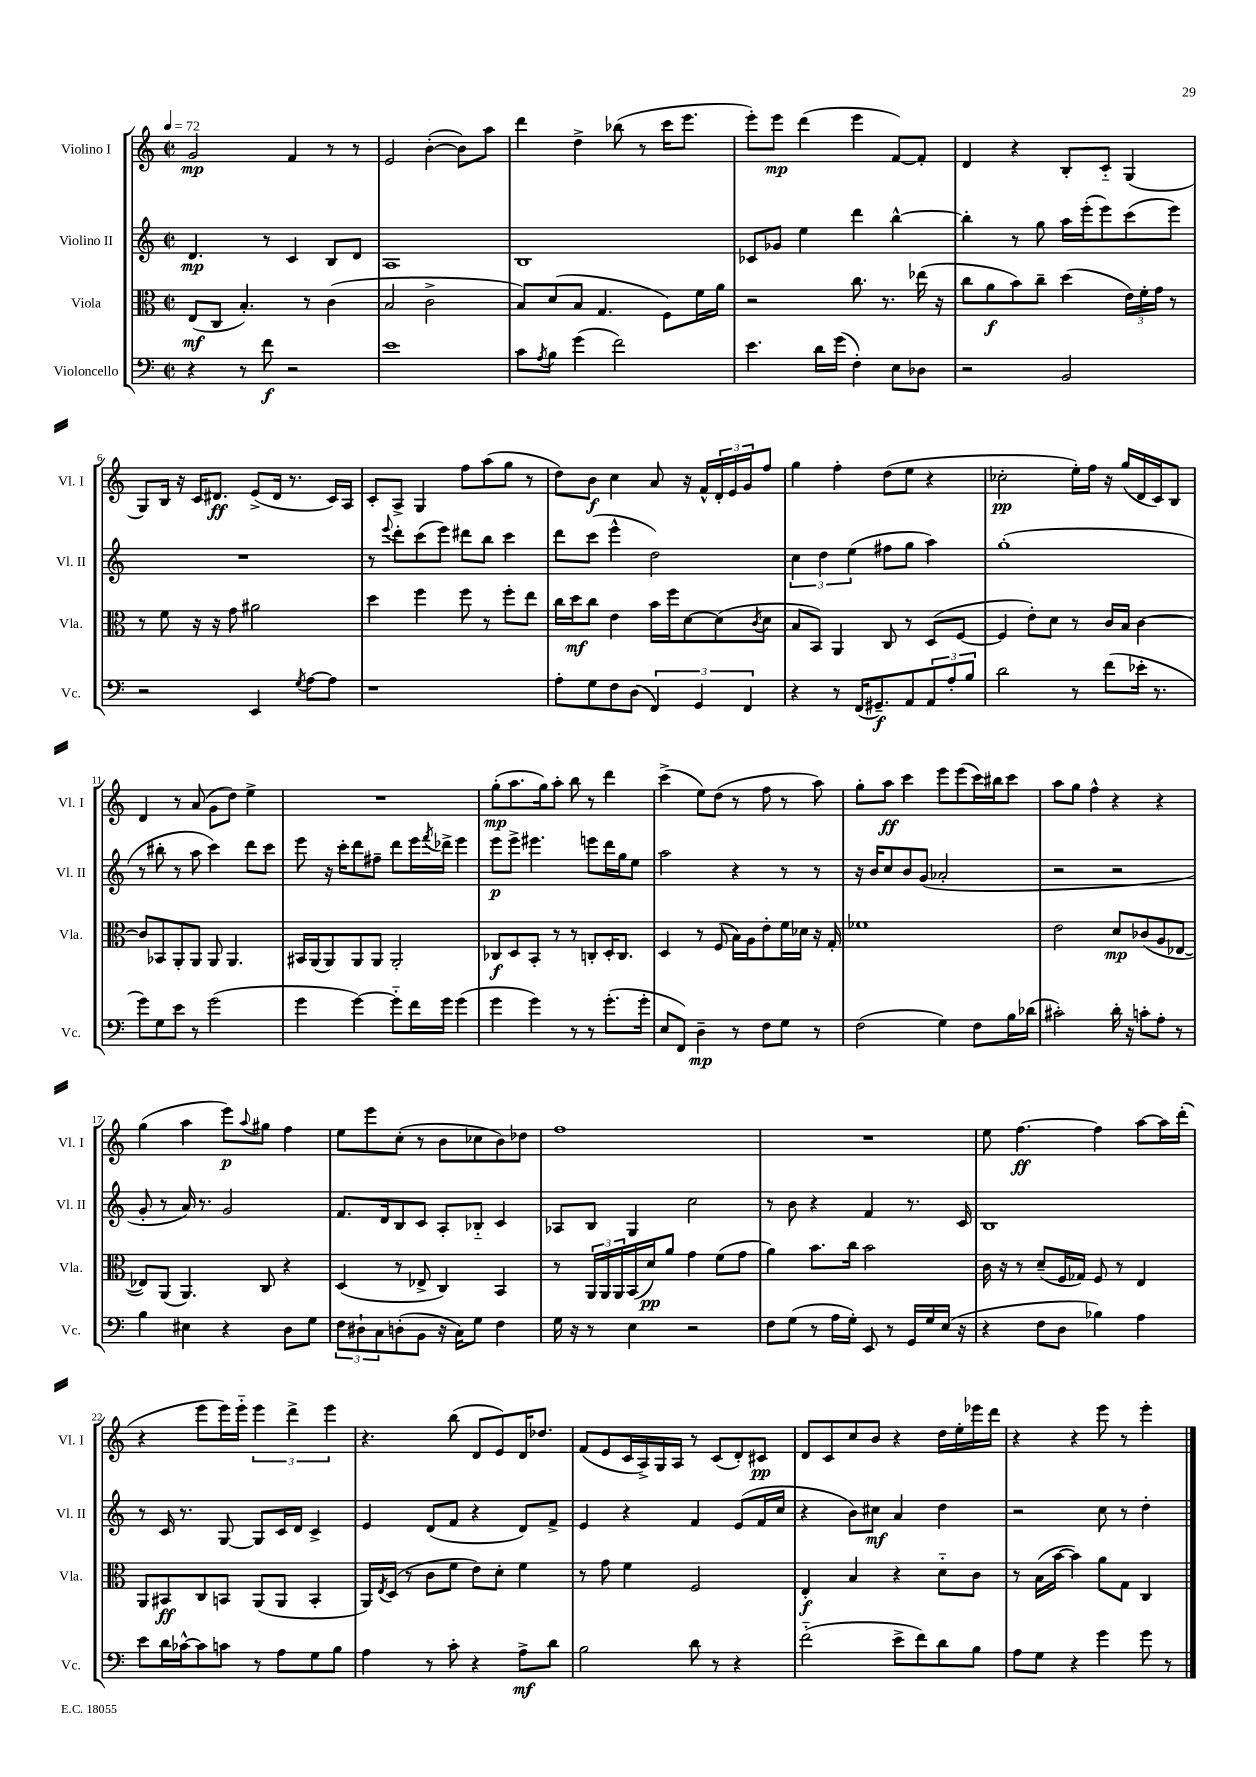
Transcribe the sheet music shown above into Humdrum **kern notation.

**kern	**kern	**kern	**kern
*staff4	*staff3	*staff2	*staff1
*clefF4	*clefC3	*clefG2	*clefG2
*k[]	*k[]	*k[]	*k[]
*M2/2	*M2/2	*M2/2	*M2/2
*met(c|)	*met(c|)	*met(c|)	*met(c|)
*MM72	*MM72	*MM72	*MM72
4r	(8E/L	4.d/	2g/
.	8C/J	.	.
8r	4.B'/)	.	.
8f\	.	8r	.
2r	.	4c/	4f/
.	8r	.	.
.	(4c\	8B/L	8r
.	.	8d/J	8r
=	=	=	=
1e	2B/	1A	2e/
.	2c^\	.	([4b'\
.	.	.	8b\]L)
.	.	.	8aa\J
=	=	=	=
8c\L	8B/L)	1B	4ddd\
8qA/	.	.	.
8B\J	(8d/	.	.
(4g\	8B/J	.	4dd^\
.	4.G/	.	.
2f\)	.	.	(8bb-\
.	.	.	8r
.	8F\L)	.	16ccc\LK
.	.	.	8.eee\J
.	16f\L	.	.
.	16a\JJ	.	.
=	=	=	=
4.e\	2r	8c-/L	8eee'\L)
.	.	8g-/J	8eee\J
.	.	4ee\	(4ddd\
16d\LL	.	.	.
(16g\JJ	.	.	.
4F'\)	8.cc\	4ddd\	4eee\
.	8.r	.	.
8E\L	.	[4bb^^\	[8f/L)
8D-\J	(16ee-\	.	8f'/]J
.	16r	.	.
=	=	=	=
2r	8cc\L	4bb'\]	4d/
.	8a\	.	.
.	8b\)	8r	4r
.	8cc~\J	8gg\	.
2BB/	(4dd\	16aa\LL	8B'/L
.	.	(16eee'\J	.
.	.	8eee\)	8c'~/J
.	24e\LL)	(8ccc\	(4G/
.	24f'\	.	.
.	24g\JJ	.	.
.	8r	8eee\J)	.
=	=	=	=
2r	8r	1r	8G/L)
.	8f\	.	16B/Jk
.	.	.	16r
.	16r	.	16c/LK
.	16r	.	8.d#/J
.	8g\	.	.
4EE/	2a#\	.	(8e^/L
.	.	.	16d#/Jk
.	.	.	8.r
8qG/	.	.	.
[8A\L	.	.	.
8A\]J	.	.	16c/LL)
.	.	.	16A/JJ
=	=	=	=
1r	4dd\	8r	8c'/L
.	.	8qqeee/	.
.	.	8ddd'\L	8A^/J
.	4ff\	(8ccc\	4G/
.	.	8eee\J)	.
.	8ff\	8ddd#\L	8ff\L
.	8r	8bb\J	(8aa\
.	8ff'\L	4ccc\	8gg\J
.	8ee\J	.	8r
=	=	=	=
8A'\L	16cc\LL	8ddd\L	8dd\L)
.	16dd\J	.	.
8G\	8cc\J	(8ccc\J	8b\J
8F\	4e\	4eee^^\	4cc\
(8D\J	.	.	.
6FF/)	16b\LL	2dd\)	8a/
.	16ff\J	.	.
.	[8d\	.	16r
6GG/	.	.	.
.	.	.	16f^^/LL
.	(8d\]	.	24d'/
.	.	.	24e/
6FF/	.	.	24g/J
.	8qc/	.	.
.	8d\J	.	8ff/J
=	=	=	=
4r	8B/L	6cc\	4gg\
.	8BB/J)	.	.
.	.	6dd\	.
8r	4AA/	.	4ff'\
.	.	(6ee\	.
(16FF/LK	.	.	.
8.GG#~/)	.	.	.
.	8C/	8ff#\L	(8dd\L
8AA/	8r	8gg\J	8ee\J
12AA/	(8D/L	4aa\)	4r
12A'/	.	.	.
.	[8F/J	.	.
12B/J	.	.	.
=	=	=	=
2d\	4F/]	(1gg'	2cc-'\
.	8e'\L)	.	.
.	8d\J	.	.
8r	8r	.	16ee'\LL)
.	.	.	16ff\JJ
(8f\L	16c/LL	.	16r
.	16B/JJ	.	(16gg/LL
16e-'\Jk	[4c\	.	16d/
8.r	.	.	16c/J)
.	.	.	8B/J
=	=	=	=
8g\L)	8c/]L	8r	4d/
8G\	8BB-/	8bb#'\	.
8e\J	8AA'/	8r	8r
8r	8AA/J	8aa\	(8a/
(2g\	8AA/	4ccc\)	8g\L
.	4.AA/	.	8dd\J)
.	.	8ddd\L	4ee^\
.	.	8ccc\J	.
=	=	=	=
4g\	16BB#/LL	8eee\	1r
.	(16AA/J	.	.
.	8AA/)	16r	.
.	.	16ccc'\LK	.
[4g\)	8AA/	8ddd\	.
.	8AA/J	8ff#~\J	.
8g'~\]L	2AA'/	8ddd\L	.
16f\L	.	16eee\L	.
.	.	8qfff/	.
16g\JJ	.	16ddd-^\JJ	.
(4g\	.	4eee\	.
=	=	=	=
4g\	8C-/L	8eee\L	(8gg'\L
.	8D/	8eee^\J	8.aa\
4g\)	8BB'/J	4.eee#\	.
.	.	.	16gg\k)
.	8r	.	8aa'\J
8r	8r	.	8bb\
8r	8C'/L	8eee\L	8r
(8.g'\L	16D'/K	16ddd\L	4ddd\
.	8.C/J	16gg\J	.
.	.	8ee\J	.
16g'\Jk	.	.	.
=	=	=	=
8E/L	4D/	2aa\	(4ccc^\
8FF/J)	.	.	.
4D~\	8r	.	8ee\L)
.	(8F/	.	(8dd\J
8r	16B\LL)	4r	8r
.	16A\J	.	.
8F\L	8e'\	.	8ff\
8G\J	16f\L	8r	8r
.	16d-\JJ	.	.
8r	16r	8r	8aa\)
.	16G'/	.	.
=	=	=	=
(2F\	1f-	16r	8gg'\L
.	.	16b/LK	.
.	.	8cc/	8aa\J
.	.	8b/	4ccc\
.	.	(8g/J	.
4G\)	.	2a-'/	8eee\L
.	.	.	(8eee\
8F\L	.	.	16ccc\L)
.	.	.	16bb#\J
16B\L	.	.	8ccc\J
(16d-\JJ	.	.	.
=	=	=	=
2c#'\)	2e\	2r	8aa\L
.	.	.	8gg\J
.	.	.	4ff^^\
16d'\	8d/L	2r	4r
16r	.	.	.
8c'\L	(8c-/	.	.
8A'\J	8A/	.	4r
8r	[8E-/J	.	.
=	=	=	=
4B\	8E-/]L)	8g'/	(4gg\
.	(8AA/J	8r	.
4E#\	4.AA/)	16a/)	4aa\
.	.	8.r	.
4r	.	2g/	8eee\L)
.	.	.	8qqaa/
.	8C/	.	8gg#\J
8D\L	4r	.	4ff\
8G\J	.	.	.
=	=	=	=
12F\L	(4D/	8.f/L	8ee\L
12D#`\	.	.	.
.	.	.	8eee\
12C\	.	.	.
.	.	16d/k	.
(8D'\	8r	8B/	(8cc'\J
8BB\J	8E-^/	8c/J	8r
16r	4C/)	8A'/L	8b\L
16C\LK)	.	.	.
8G\J	.	8B-'~/J	8cc-\
4F\	4BB/	4c/	8b\)
.	.	.	8dd-\J
=	=	=	=
16G\	8r	8A-/L	1ff
16r	.	.	.
8r	24AA/LL	8B/J	.
.	24AA/	.	.
.	24AA/	.	.
4E\	(16BB/	4G/	.
.	16d/J)	.	.
.	8a/J	.	.
2r	4g\	2cc\	.
.	(8f\L	.	.
.	8g\J	.	.
=	=	=	=
8F\L	4a\)	8r	1r
(8G\J	.	8b\	.
8r	8.b\L	4r	.
16A\LL	.	.	.
16G'\JJ)	16cc\Jk	.	.
8EE/	2b\	4f/	.
8r	.	.	.
16GG/LL	.	8.r	.
16G/	.	.	.
(16E/JJ	.	.	.
16r	.	16c/	.
=	=	=	=
4r	16c\	1B	8ee\
.	16r	.	.
.	8r	.	[4.ff\
8F\L	(8d~/L	.	.
8D\J	16F/L	.	.
.	16G-/JJ)	.	.
4B-\)	8F/	.	4ff\]
.	8r	.	.
4A\	4E/	.	[8aa\L
.	.	.	16aa\]L
.	.	.	(16ddd'\JJ
=	=	=	=
8e\L	8AA/L	8r	4r
16d\L	8BB#/	16c/	.
[16c-^^\J	.	8.r	.
8c-\]	8C/	.	8eee\L
8c\J	8BB/J	[8G/	16eee\L)
.	.	.	16eee'~\JJ
8r	(8AA/L	8G/]L	6eee\
8A\L	8AA/J	16c/L	.
.	.	.	6ddd^\
.	.	16d/JJ	.
8G\	4BB'/	4c^/	.
.	.	.	6eee\
8B\J	.	.	.
=	=	=	=
4A\	16AA/LL)	4e/	4.r
.	8qE/	.	.
.	(16D/JJ	.	.
.	8r	.	.
8r	8c\L	(8d/L	.
8c'\	8f\J	8f/J	(8bb\
4r	8e\L)	4r	8d/L
.	8d'\J	.	8e/)
8A^\L	4f\	8d/L)	16d/K
.	.	.	8.dd-/J
8d\J	.	8f^/J	.
=	=	=	=
2B\	8r	4e/	(8f/L
.	8g\	.	8e/
.	4f\	4r	16c/L
.	.	.	16A^/)
.	.	.	16G/
.	.	.	16A/JJ
8d\	2F/	4f/	8r
8r	.	.	(8c/L
4r	.	(8e/L	8d'/)
.	.	16f/L	8c#/J
.	.	16cc/JJ	.
=	=	=	=
(2f'~\	4E'/	4r	8d/L
.	.	.	8c/
.	4B/	8b\L)	8cc/
.	.	8cc#\J	8b/J
8e^\L	4r	4a/	4r
8f\)	.	.	.
8d\	8d'~\L	4dd\	16dd\LL
.	.	.	16ee'\
8B\J	8c\J	.	16eee-\
.	.	.	16ddd\JJ
=	=	=	=
8A\L	8r	2r	4r
8G\J	(16B\LL	.	.
.	[16b\JJ	.	.
4r	4b\])	.	4r
4g\	8a\L	8cc\	8eee\
.	8G\J	8r	8r
8g\	4C/	4dd'\	4eee'\
8r	.	.	.
==	==	==	==
*-	*-	*-	*-
